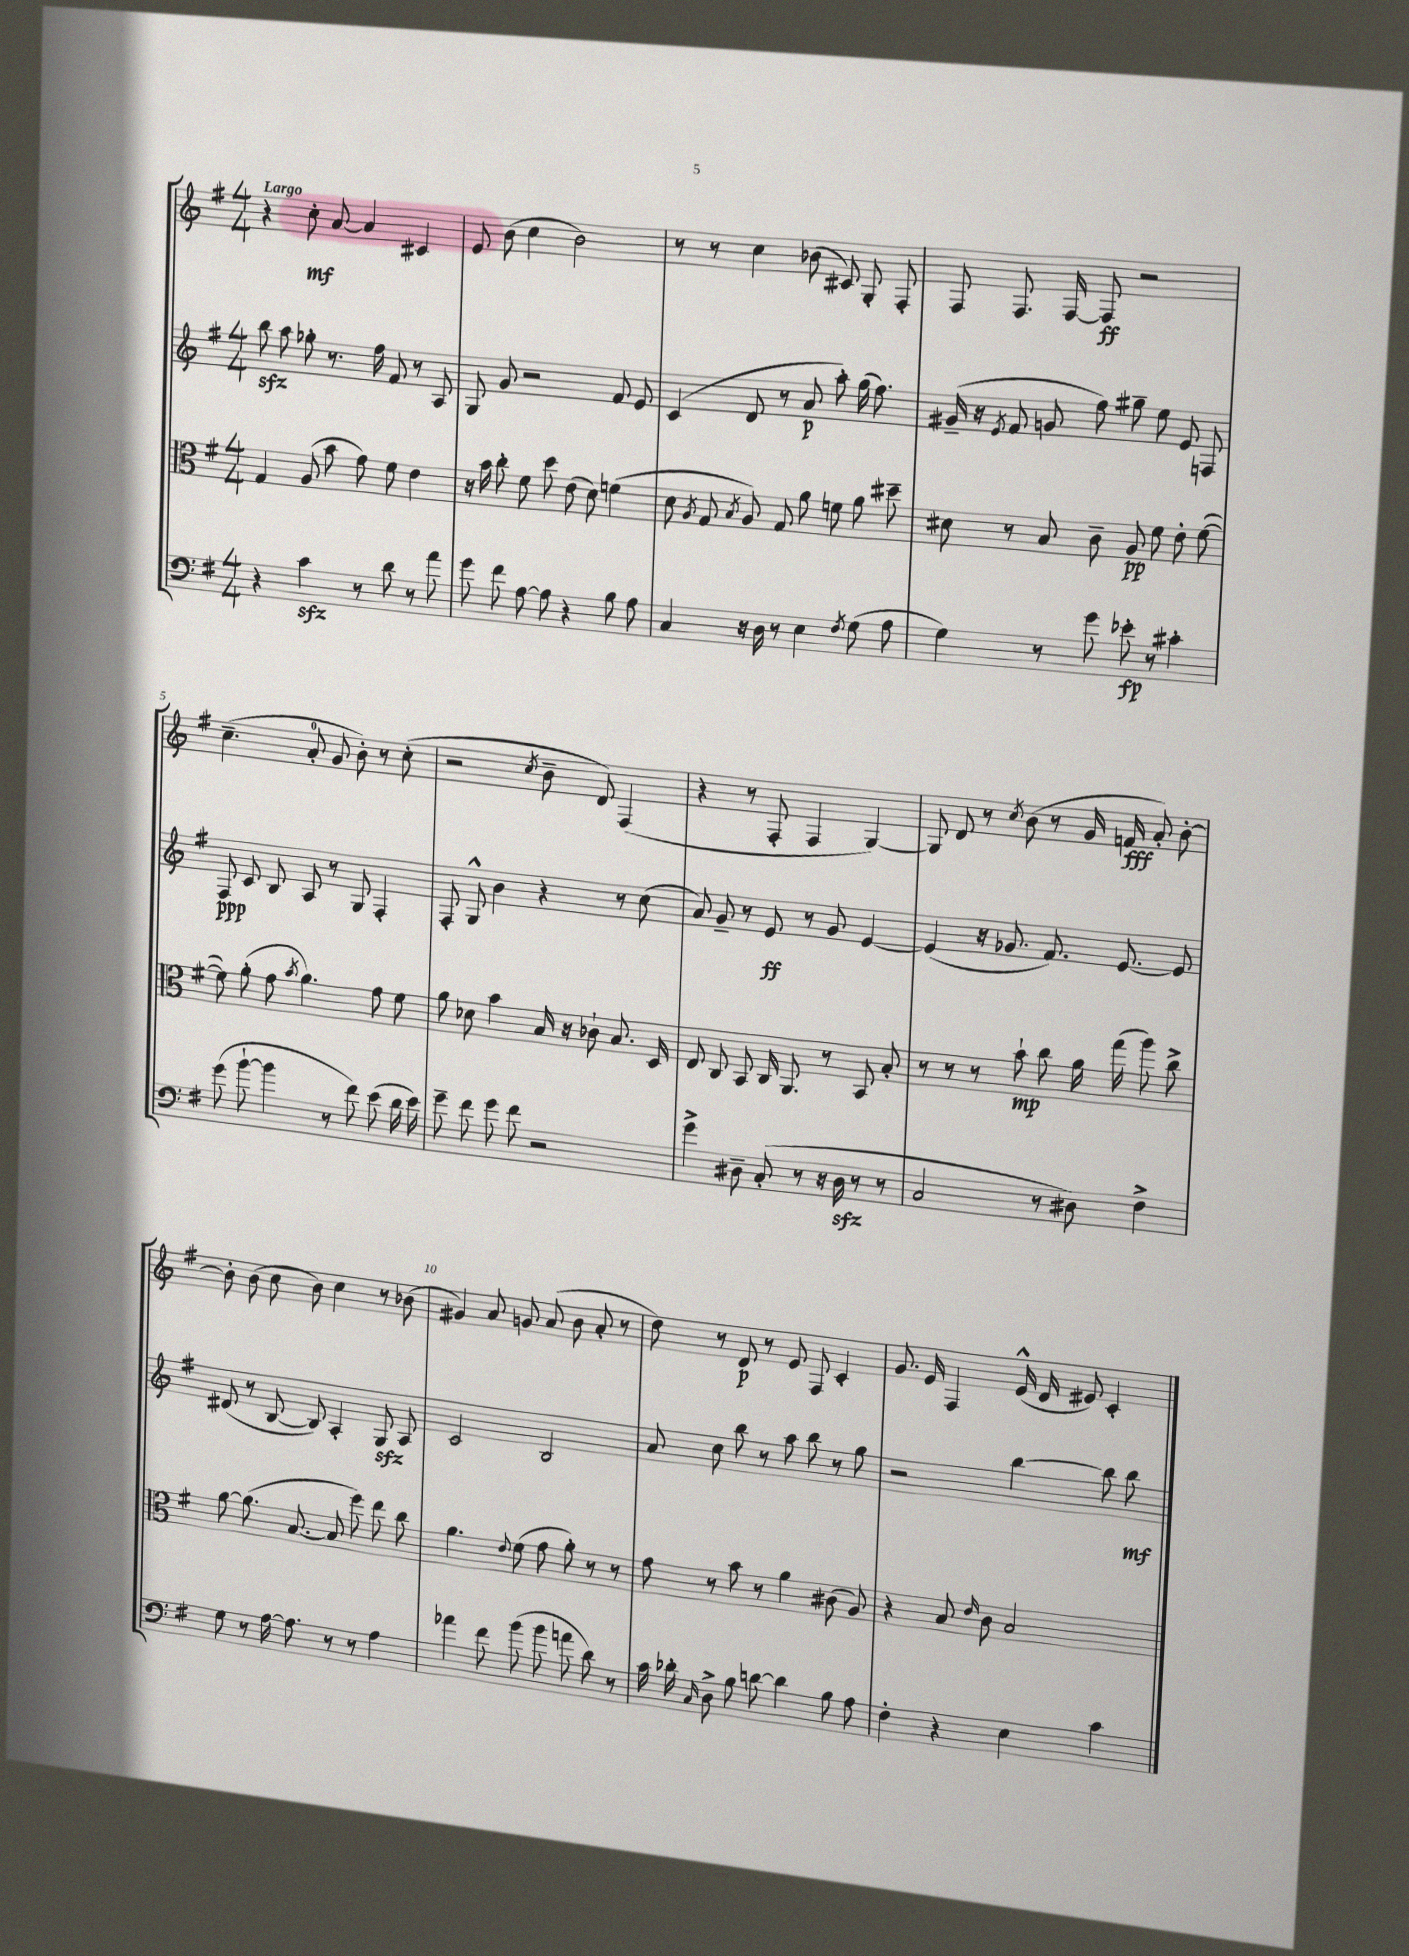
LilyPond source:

<<
\new StaffGroup <<
\new Staff = "s0" {
    \clef treble \key g \major \numericTimeSignature \time 4/4 \tempo "Largo"
    \autoBeamOff r4 c''8-.\mf a'8~ a'4 cis'4 |
    e'8 b'8( c''4 b'2) |
    r8 r8 c''4 bes'8( cis'8) g8-. fis8-. |
    fis8 fis8. fis16~ fis8\ff r2 |
    c''4.--( a'8-0-. g'8 b'8-.) r8 c''8-.( |
    r2 \acciaccatura { c''8 } b'8-- d'8) fis4( |
    r4 r8 fis8-. fis4 g4~) |
    g8 d'8 r8 \acciaccatura { c''8 } b'8( r8 g'16 f'16\fff a'8-.) b'8~-. |
    b'8-. b'8( c''8 b'8) c''4 r8 bes'8( |
    gis'4) a'8 g'8 a'8( b'8 a'8-. r8 |
    d''8) r8 d'8\p r8 e'8 fis8 c'4-. |
    g'8. e'16 fis4 e'16-^( d'16 eis'8) c'4-. \bar "|." |
}
\new Staff = "s1" {
    \clef treble \key g \major \numericTimeSignature \time 4/4
    \autoBeamOff b''8\sfz a''8 ges''8-. r8. fis''16 fis'8 r8 a8 |
    g8 g'8 r2 fis'8 e'8 |
    c'4( d'8 r8 a'8\p a''8-.) g''16( fis''8.) |
    gis'16--( r16 \acciaccatura { e'8 } fis'8 g'8 fis''8) gis''8-- e''8 e'8 f8 |
    fis8\ppp c'8 b8 a8 r8 g8 fis4-. |
    fis8-. g8-^ b'4 r4 r8 c''8( |
    a'8) g'8-- r8 e'8\ff r8 g'8 e'4~ |
    e'4( r16 ges'8. fis'8.) e'8.~ e'8 |
    dis'8( r8 b8~ b8) a4-. g8\sfz a8 |
    c'2 b2 |
    a'8 c''8 b''8 r8 a''8 b''8 r8 g''8 |
    r2 b''4~ b''8 b''8\mf \bar "|." |
}
\new Staff = "s2" {
    \clef alto \key g \major \numericTimeSignature \time 4/4
    \autoBeamOff g4 a8( b'8 g'8) fis'8 e'4 |
    r16 b'16 c''8-. fis'8 d''8 e'8( d'8) f'4( |
    d'8 \acciaccatura { a8 } g8 \acciaccatura { b8 } a8) g8 a'8 f'8 a'8 dis''8-- |
    dis'8 r8 b8 c'8-- a8\pp fis'8 e'8-. fis'8~( |
    fis'8) a'8-.( g'8 \acciaccatura { b'8 } a'4.) g'8 fis'8 |
    a'8 des'8 b'4 b16 r16 ces'8-! b8. d16 |
    e8 c8 b,8 c16 a,8. r8 b,8 b8-. |
    r8 r8 r8 b'8-!\mp c''8 a'16 g''16( a''8) c''8-> |
    a'8~ a'8.( b8.~ b8 fis''8) e''8 c''8 |
    a'4. \appoggiatura { e'8 } fis'8( g'8 a'8-.) r8 r8 |
    g'8 r8 b'8 r8 a'4 cis'8( a8) |
    r4 b8 \grace { e'16 } c'8 b2 \bar "|." |
}
\new Staff = "s3" {
    \clef bass \key g \major \numericTimeSignature \time 4/4
    \autoBeamOff r4 c'4\sfz r8 d'8 r8 a'8 |
    g'8 fis'8 a8~ a8 r4 b8 a8 |
    c4 r16 d16 r8 e4 \acciaccatura { fis8 } g8( a8 |
    g4) r8 g'8 ees'8-.\fp r8 cis'4-. |
    g'8( b'8~-! b'4 r8 fis'8) e'8( d'16 e'16) |
    g'8-- fis'8 g'8 fis'8 r2 |
    g'4-> dis8-- c8-.( r8 r16 dis16\sfz r8 r8 |
    c2 r8 dis8) fis4-> |
    g8 r8 a16~ a8. r8 r8 a4 |
    aes'4 fis'8 b'8( b'8 a'8 d'8) r8 |
    c'16 des'16-. \grace { c16 } d8-> b8 d'8~ d'4 b8 a8 |
    fis4-. r4 e4 c'4 \bar "|." |
}
>>
>>
\layout { \context { \Score \override BarNumber.break-visibility = ##(#f #t #t) barNumberVisibility = #(every-nth-bar-number-visible 5) } }
